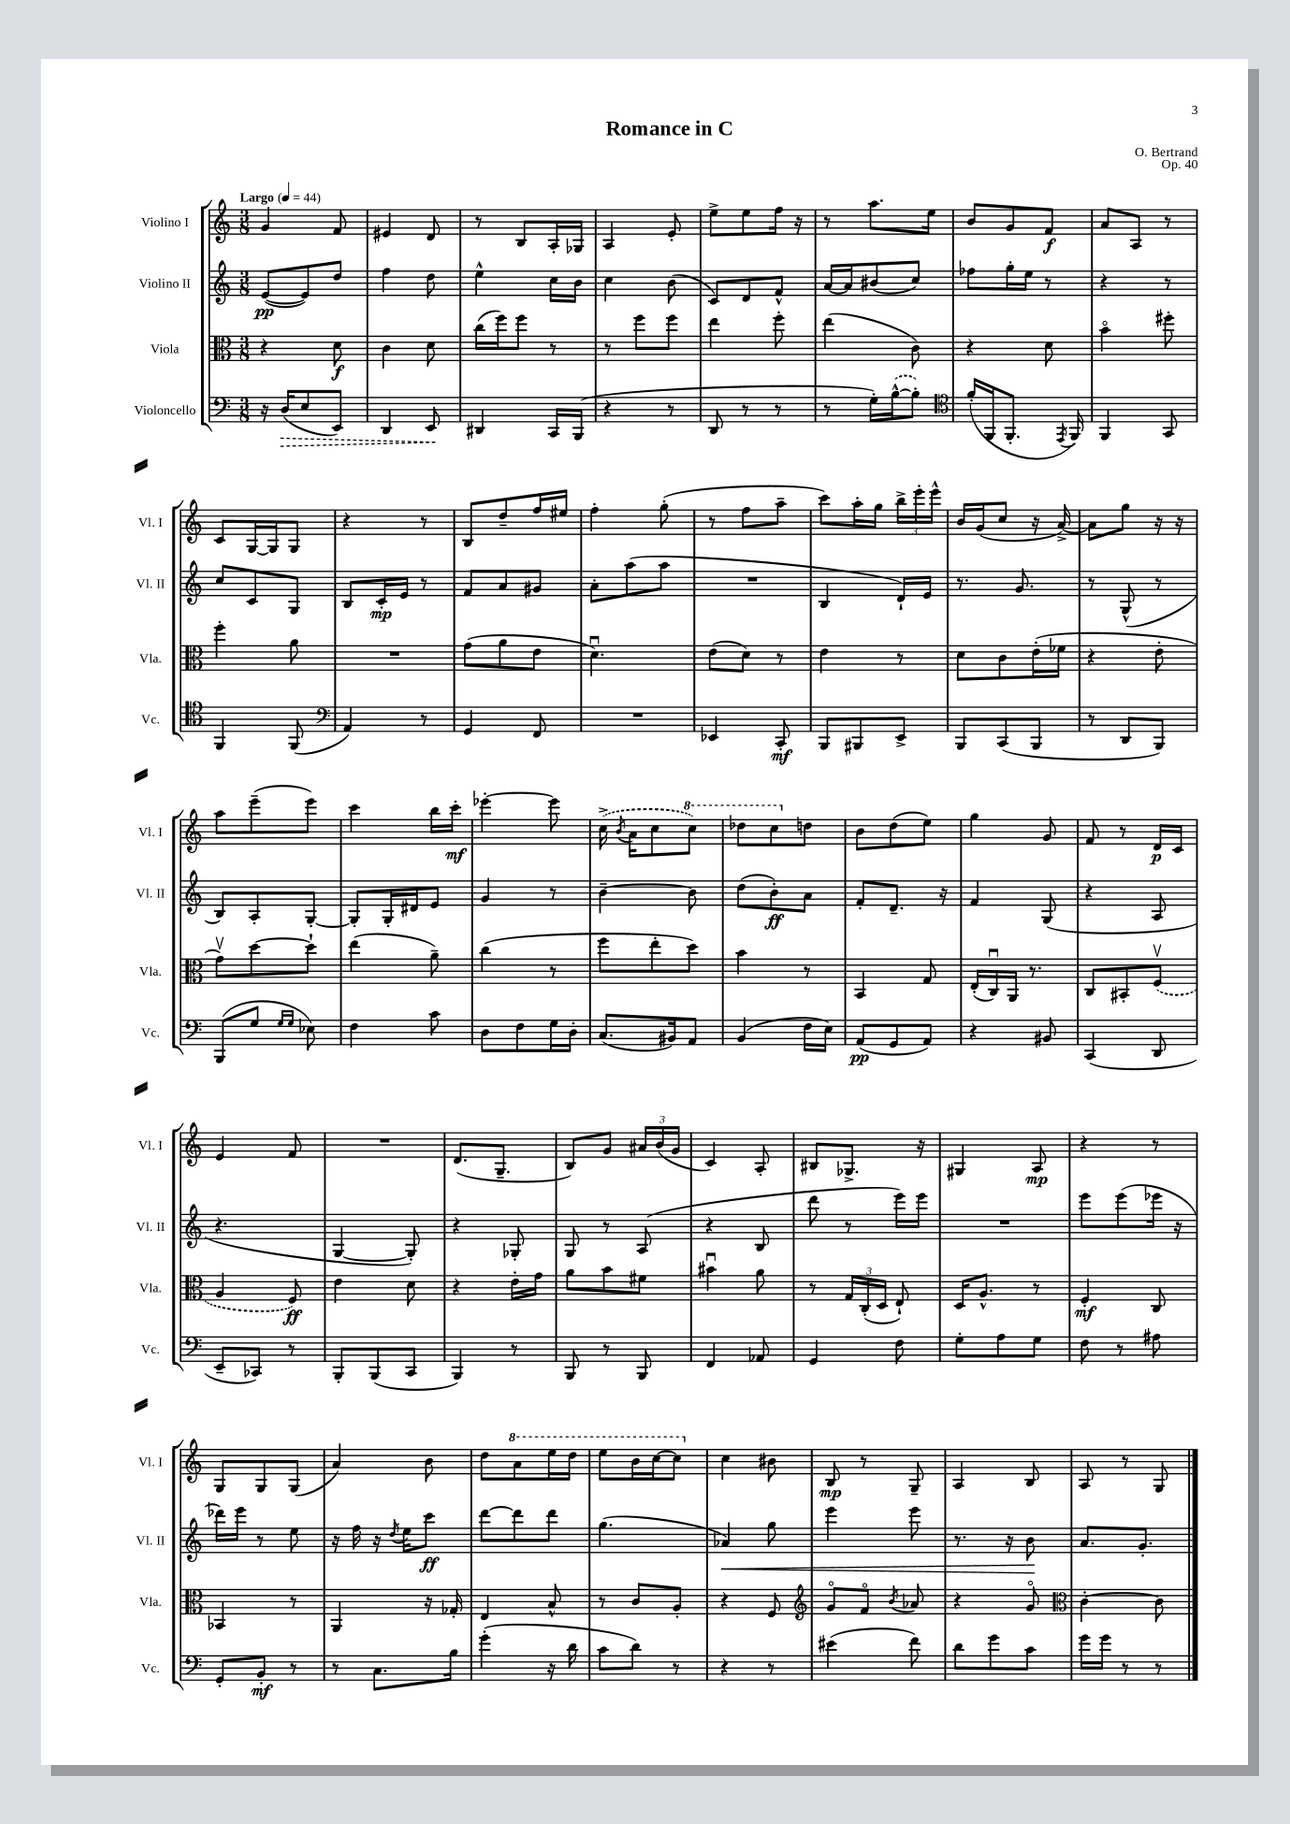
\header { title = "Romance in C" composer = "O. Bertrand" opus = "Op. 40" }
<<
\new StaffGroup <<
\new Staff = "s0" \with { instrumentName = "Violino I" shortInstrumentName = "Vl. I" } {
    \clef treble \key c \major \numericTimeSignature \time 3/8 \tempo "Largo" 4 = 44
    \autoBeamOff g'4 f'8 |
    eis'4 d'8 |
    r8 b8[ a16-. ges16] |
    a4 e'8-. |
    e''8[-> e''8 f''16] r16 |
    r8 a''8.[ e''16] |
    b'8[ g'8 f'8]\f |
    a'8[ a8] r8 |
    c'8[ g16~ g16 g8] |
    r4 r8 |
    b8[ d''8-- f''16 eis''16] |
    f''4-. g''8-.( |
    r8 f''8[ a''8]-- |
    c'''8[) a''16-. g''16] \tuplet 3/2 { b''16[-> e'''16-. e'''16]-^ } |
    b'16[ g'16( c''8] r16 a'16~->) |
    a'8[ g''8] r16 r16 |
    a''8[ e'''8--( e'''8]) |
    c'''4 b''16[ c'''16]-.\mf |
    ees'''4~-. ees'''8 |
    \once \slurDashed c''16->( \acciaccatura { b'8 } a'16[ c''8 \ottava #1 c'''8]) |
    des'''8[ c'''8 \ottava #0 d''!8] |
    b'8[ d''8( e''8]) |
    g''4 g'8 |
    f'8 r8 d'16[\p c'16] |
    e'4 f'8 |
    R4. |
    d'8.[( g8.]-- |
    b8[) g'8] \tuplet 3/2 { ais'16[ b'16( g'16] } |
    c'4) a8-. |
    bis8[ ges8.]-> r16 |
    gis4 a8\mp |
    r4 r8 |
    g8[ g8 g8]( |
    a'4) b'8 |
    d''8[ \ottava #1 a''8 e'''16 d'''16] |
    e'''8[ b''16 c'''16~ c'''8] \ottava #0 |
    c''4 bis'8 |
    b8\mp r8 g8-- |
    a4 b8 |
    a8 r8 g8 \bar "|." |
}
\new Staff = "s1" \with { instrumentName = "Violino II" shortInstrumentName = "Vl. II" } {
    \clef treble \key c \major \numericTimeSignature \time 3/8
    \autoBeamOff e'8[~\pp( e'8) d''8] |
    f''4 d''8 |
    e''4-^ c''16[ b'16] |
    c''4 b'8( |
    c'8[) d'8 f'8]-^ |
    a'16[~ a'16 bis'8( c''8]) |
    fes''8[ g''16-. e''16] r8 |
    r4 r8 |
    c''8[ c'8 g8] |
    b8[ c'16-.\mp e'16] r8 |
    f'8[ a'8 gis'8] |
    a'8[-. a''8( a''8] |
    R4. |
    b4 d'16[-!) e'16] |
    r8. g'8. |
    r8 g8-^( r8 |
    b8[) a8-. g8]~-. |
    g8[-. g16-. dis'16 e'8] |
    g'4 r8 |
    b'4~-- b'8 |
    d''8[( b'8-.\ff) a'8] |
    f'8[-. d'8.]-- r16 |
    f'4 g8( |
    r4 a8 |
    r4. |
    g4~ g8-.) |
    r4 ges8-. |
    g8 r8 a8( |
    r4 b8 |
    d'''8 r8 e'''16[) e'''16] |
    R4. |
    e'''8[ e'''8( ees'''16] r16 |
    des'''16[) e'''16] r8 e''8 |
    r16 f''16 r16 \acciaccatura { d''8 } e''16[ c'''8]\ff |
    d'''8[~ d'''8 d'''8] |
    g''4.( |
    aes'4\<) g''8 |
    e'''4 e'''8 |
    r8. r16 b'8\! |
    a'8.[ g'8.]-. \bar "|." |
}
\new Staff = "s2" \with { instrumentName = "Viola" shortInstrumentName = "Vla." } {
    \clef alto \key c \major \numericTimeSignature \time 3/8
    \autoBeamOff r4 d'8\f |
    c'4 d'8 |
    c''16[( f''16) f''8] r8 |
    r8 f''8[ f''8] |
    e''4 f''8-. |
    e''4( c'8) |
    r4 d'8 |
    b'4\flageolet fis''8-. |
    f''4-. a'8 |
    R4. |
    g'8[( a'8 e'8] |
    d'4.\downbow) |
    e'8[( d'8]) r8 |
    e'4 r8 |
    d'8[ c'8 e'16-.( fes'16] |
    r4 e'8-. |
    g'8[\upbow) d''8~ d''8]-! |
    e''4( a'8--) |
    c''4( r8 |
    f''8[ e''8-. d''8]) |
    b'4 r8 |
    b,4 g8 |
    e16[-.( c16\downbow) a,16] r8. |
    c8[ bis,8-. \once \slurDashed f8]\upbow( |
    a4 f8\ff) |
    e'4 d'8 |
    r4 e'16[-. g'16] |
    a'8[ b'8 fis'8] |
    bis'4\downbow a'8 |
    r8 \tuplet 3/2 { g16[ c16-.( d16] } e8-!) |
    d16[ a8.]-^ r8 |
    f4-.\mf c8 |
    bes,4 r8 |
    a,4 r16 ges16-. |
    e4 b8-^ |
    r8 c'8[ a8]-. |
    r4 f8 |
    \clef treble g'8[\flageolet f'8]\flageolet \acciaccatura { b'8 } aes'8 |
    r4 g'8\flageolet |
    \clef alto c'4~-. c'8 \bar "|." |
}
\new Staff = "s3" \with { instrumentName = "Violoncello" shortInstrumentName = "Vc." } {
    \clef bass \key c \major \numericTimeSignature \time 3/8
    \autoBeamOff r16 \once \override Hairpin.style = #'dashed-line d16[\>( e8 e,8]) |
    d,4 e,8\! |
    dis,4 c,16[ b,,16]( |
    r4 r8 |
    d,8 r8 r8 |
    r8 g16[-.) \once \slurDashed b16~-^( b8]-.) |
    \clef tenor f'16[-.( f,16 f,8.]-. \acciaccatura { e,8 } f,16) |
    f,4 g,8 |
    f,4 f,8( |
    \clef bass a,4) r8 |
    g,4 f,8 |
    R4. |
    ees,4 c,8-.\mf |
    b,,8[ bis,,8 e,8]-> |
    b,,8[ c,8( b,,8] |
    r8 d,8[ b,,8]) |
    b,,8[( g8] \grace { g16[ g16] } ees8) |
    f4 c'8 |
    d8[ f8 g16 d16]-. |
    c8.[( bis,16) a,8] |
    b,4( f16[ e16]) |
    a,8[\pp( g,8 a,8]) |
    r4 bis,8 |
    c,4( d,8 |
    e,8[-- ces,8]) r8 |
    b,,8[-. b,,8( c,8] |
    b,,4) r8 |
    b,,8 r8 b,,8 |
    f,4 aes,8 |
    g,4 f8 |
    g8[-. a8 g8] |
    f8 r8 ais8 |
    g,8[-. b,8]-.\mf r8 |
    r8 c8.[ b16] |
    g'4-.( r16 d'16 |
    c'8[ d'8]) r8 |
    r4 r8 |
    eis'4( f'8) |
    d'8[ g'8 c'8] |
    g'16[ g'16] r8 r8 \bar "|." |
}
>>
>>
\layout { \context { \Score \remove "Bar_number_engraver" } }
